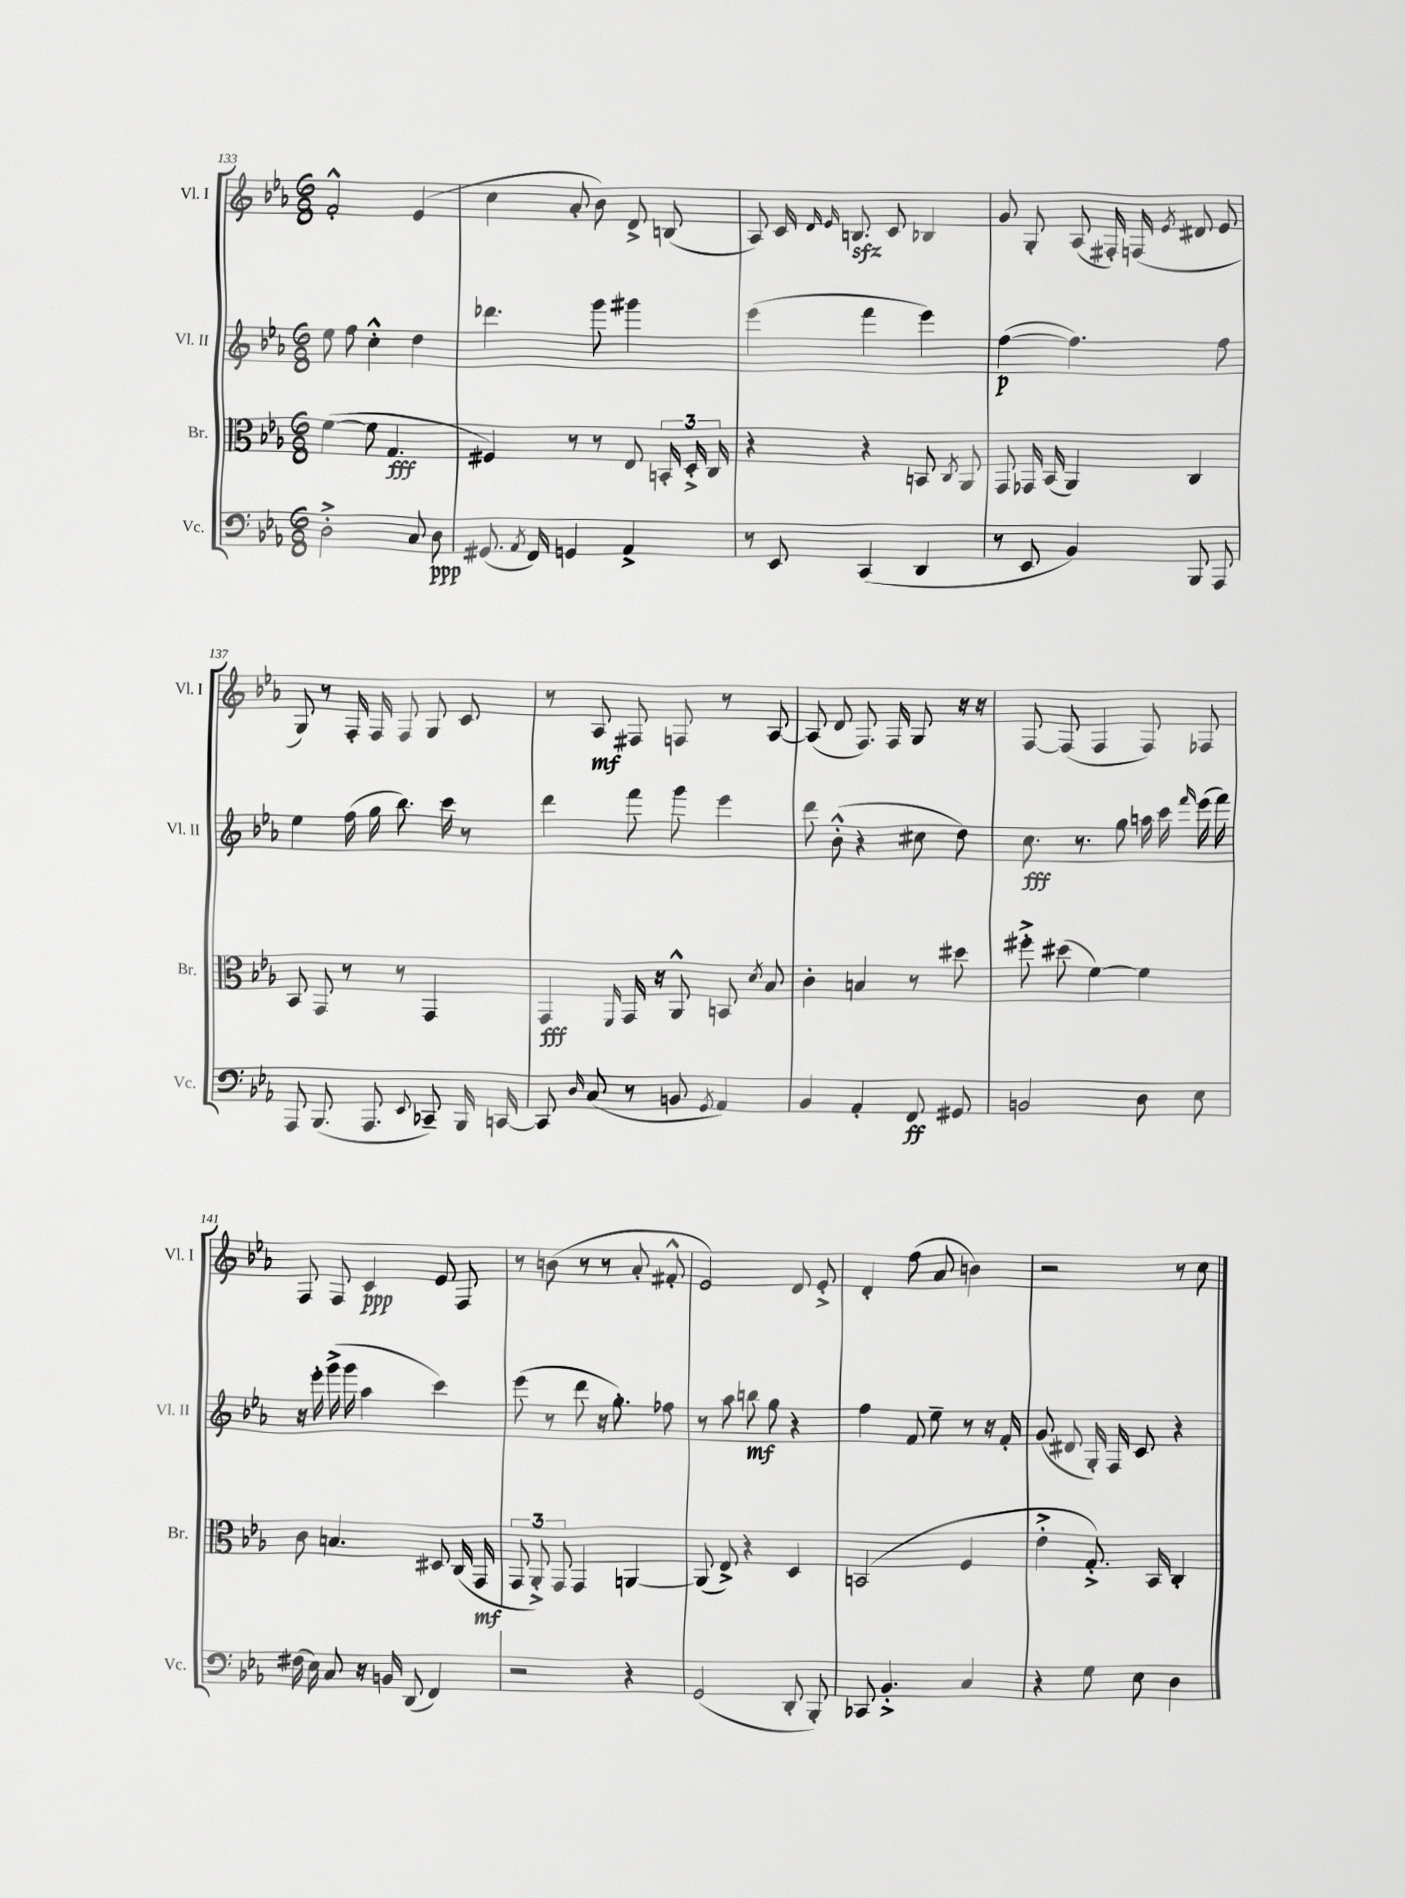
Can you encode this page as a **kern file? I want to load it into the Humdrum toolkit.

**kern	**kern	**kern	**kern
*staff4	*staff3	*staff2	*staff1
*clefF4	*clefC3	*clefG2	*clefG2
*k[b-e-a-]	*k[b-e-a-]	*k[b-e-a-]	*k[b-e-a-]
*M6/8	*M6/8	*M6/8	*M6/8
2D'^	([4f	8ee-	2f'^^
.	.	8ff	.
.	8f]	4cc'^^	.
.	4.G	.	.
8C	.	4dd	(4e-
8D	.	.	.
=	=	=	=
(8.GG#	4F#)	4.ddd-	4cc
8qAA-	.	.	.
16FF)	.	.	.
4GG	8r	.	8a-'
.	8r	8ggg	8b-)
4AA-^	8E-	4ggg#	8d^
.	24BB'	.	(8B
.	24D'^	.	.
.	24C	.	.
=	=	=	=
8r	4r	(4eee-	8A-)
8EE-	.	.	16c
.	.	.	16qqd
.	.	.	16qqe-
.	.	.	8.B
(4CC	4r	4fff	.
.	.	.	8c
4DD	8BB	4eee-)	4B-
.	8qC	.	.
.	8AA-	.	.
=	=	=	=
8r	8GG	([4ff	8g
8EE-	16GG-	.	8G'
.	(16BB-	.	.
4BB-)	4AA-)	4.ff])	(8A-
.	.	.	16F#')
.	.	.	(16F
.	.	.	8qe-
8BBB-	4C	.	8d#
8AAA-	.	8ff	8e-
=	=	=	=
8AAA-	8BB-	4ee-	8G)
(8.BBB-	8GG	.	8r
.	8r	(16ff	16F'
8.AAA-	.	16gg	16F
.	8r	8.bb-)	8F
8qqEE-	.	.	.
8CC-~)	4GG	.	8G
.	.	16ccc	.
16BBB-	.	8r	8c
[16CC	.	.	.
=	=	=	=
8CC]	4GG	4ddd	8r
16qqD	.	.	.
(8C	.	.	8A-
.	16qqFF	.	.
8r	16GG	8fff	8F#
.	16r	.	.
8BB	8AA-^^	8ggg	8F
8qGG	.	.	.
4AA-)	8BB	4eee-	8r
.	8qd	.	.
.	8B-	.	[8A-
=	=	=	=
4BB-	4c'	8ddd	(8A-]
.	.	(8b-'^^	8d
4AA-'	4B	4r	8.F)
.	.	.	16F
8FF	8r	8cc#	8G
8GG#	8dd#	8dd)	16r
.	.	.	16r
=	=	=	=
2BB	8ff#'^	8.cc	[8F
.	(8dd#	.	(8F]
.	.	8.r	.
.	[4f)	.	4F
.	.	8gg	.
8D	4f]	16aa	8F)
.	.	16ccc	.
.	.	16qqfff	.
8E-	.	(16eee-	8F-
.	.	16fff)	.
=	=	=	=
(16F#	8c	16r	8F
16E-)	.	16eee-'	.
8C	4.B	(16ggg^	8F
.	.	16ggg	.
16r	.	4aa-	4c
16BB	.	.	.
(8DD	.	.	.
4FF)	8D#	4ccc)	8e-
.	(16C	.	8F
.	16GG	.	.
=	=	=	=
2r	12GG	(8eee-	8r
.	12AA-'^)	.	.
.	.	8r	(8b
.	12GG	.	.
.	4GG	8ddd	8r
.	.	16r	8r
.	.	8.gg')	.
4r	[4AA	.	8a-'
.	.	8ff-	8f#'^^
=	=	=	=
(2GG	(8AA]	8r	2e-)
.	8E-^)	8aa-	.
.	4r	8bb	.
.	.	8gg	.
8DD'	4D	4r	8d
8BBB-')	.	.	8e-'^
=	=	=	=
8CC-	(2BB	4ff	4d'
4.BB-'^	.	.	.
.	.	8f	(8ff
.	.	8ee-~	8a-
4C	4F	8r	4b)
.	.	16r	.
.	.	16f'	.
=	=	=	=
4r	4e-'^	(8g	2r
.	.	8d#	.
8G	8.G'^)	16G')	.
.	.	16F	.
8E-	.	8c	.
.	16BB-	.	.
4D	4C'	4r	8r
.	.	.	8cc
==	==	==	==
*-	*-	*-	*-
